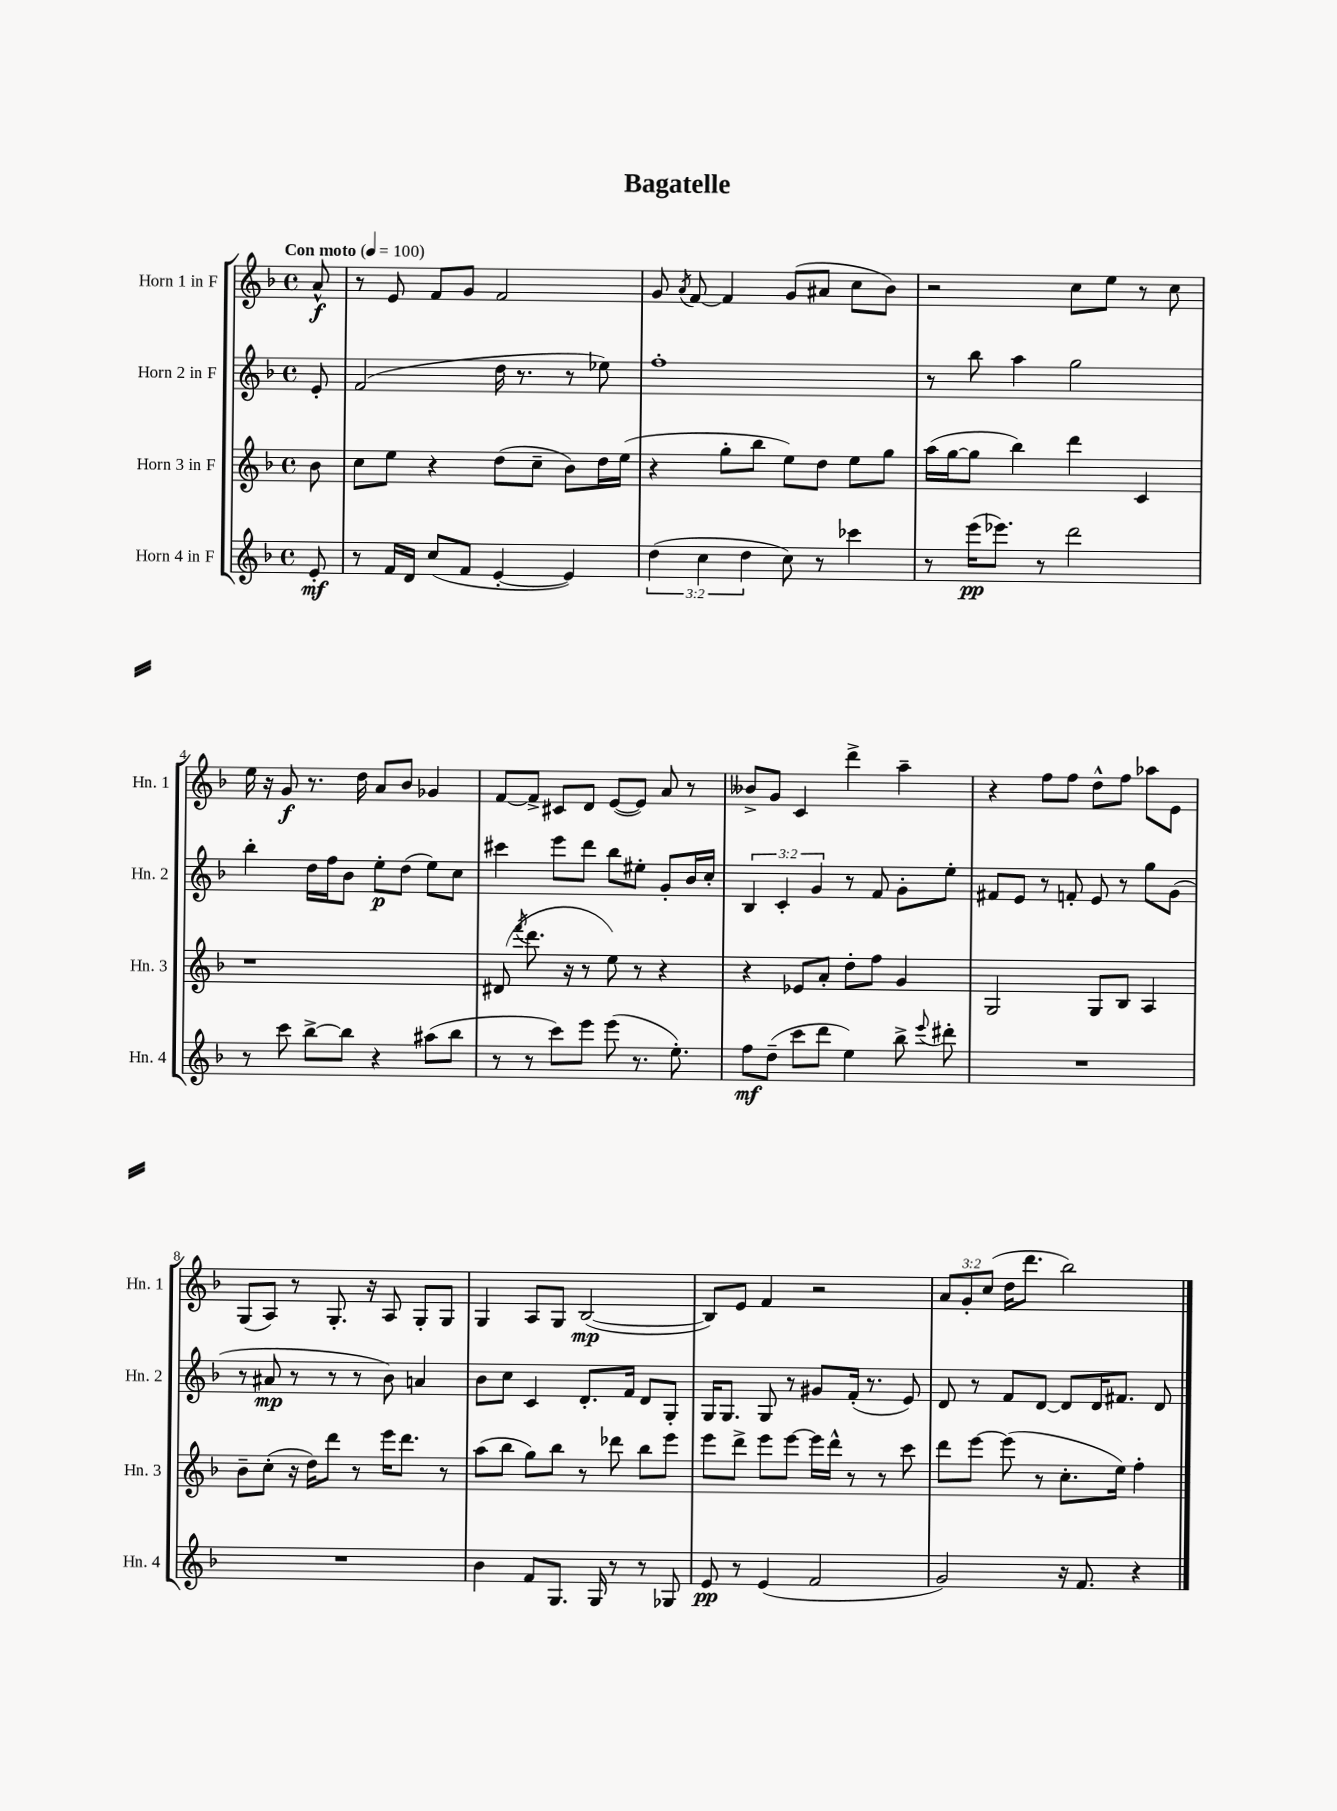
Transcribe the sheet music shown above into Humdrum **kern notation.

**kern	**dynam	**kern	**kern	**dynam	**kern	**dynam
*part4	*part4	*part3	*part2	*part2	*part1	*part1
*staff4	*staff4	*staff3	*staff2	*staff2	*staff1	*staff1
*I"Horn 4 in F	*	*I"Horn 3 in F	*I"Horn 2 in F	*	*I"Horn 1 in F	*
*I'Hn. 4	*	*I'Hn. 3	*I'Hn. 2	*	*I'Hn. 1	*
*clefG2	*	*clefG2	*clefG2	*	*clefG2	*
*k[b-]	*	*k[b-]	*k[b-]	*	*k[b-]	*
*M4/4	*	*M4/4	*M4/4	*	*M4/4	*
*met(c)	*	*met(c)	*met(c)	*	*met(c)	*
*MM100	*	*MM100	*MM100	*	*MM100	*
=	=	=	=	=	=	=
!	!	!	!	!	!LO:TX:a:B:t=Con moto	!
8e'/	mf	8b-\	8e'/	.	8a^^/	f
=1	=1	=1	=1	=1	=1	=1
8r	.	8cc\L	(2f/	.	8r	.
16f/LL	.	8ee\J	.	.	8e/	.
16d/JJ	.	.	.	.	.	.
(8cc/L	.	4r	.	.	8f/L	.
8f/J	.	.	.	.	8g/J	.
[4e'/	.	(8dd\L	16dd\	.	2f/	.
.	.	.	8.r	.	.	.
.	.	8cc~\J	.	.	.	.
4e/])	.	8b-\L)	8r	.	.	.
.	.	16dd\L	8ee-X\)	.	.	.
.	.	(16ee\JJ	.	.	.	.
=2	=2	=2	=2	=2	=2	=2
(6dd\	.	4r	1ff'	.	8g/	.
.	.	.	.	.	8qa/	.
.	.	.	.	.	[8f/	.
6cc\	.	.	.	.	.	.
.	.	8gg'\L	.	.	4f/]	.
6dd\	.	.	.	.	.	.
.	.	8bb-\J	.	.	.	.
8cc\)	.	8ee\L)	.	.	(8g/L	.
8r	.	8dd\J	.	.	8a#X/J	.
4ccc-X\	.	8ee\L	.	.	8cc\L	.
.	.	8gg\J	.	.	8b-\J)	.
=3	=3	=3	=3	=3	=3	=3
8r	.	(16aa\LL	8r	.	2r	.
.	.	[16gg\J	.	.	.	.
(16eee\KL	pp	8gg\J]	8bb-\	.	.	.
8.eee-X\J)	.	.	.	.	.	.
.	.	4bb-\)	4aa\	.	.	.
8r	.	.	.	.	.	.
2ddd\	.	4ddd\	2gg\	.	8cc\L	.
.	.	.	.	.	8ee\J	.
.	.	4c/	.	.	8r	.
.	.	.	.	.	8cc\	.
!!LO:LB:g=z
=4	=4	=4	=4	=4	=4	=4
8r	.	1r	4bb-'\	.	16ee\	.
.	.	.	.	.	16r	.
8ccc\	.	.	.	.	8g/	f
[8bb-^\L	.	.	16dd\LL	.	8.r	.
.	.	.	16ff\J	.	.	.
8bb-\J]	.	.	8b-\J	.	.	.
.	.	.	.	.	16dd\	.
4r	.	.	8ee'\L	p	8a/L	.
.	.	.	(8dd\J	.	8b-/J	.
(8aa#X\L	.	.	8ee\L)	.	4g-X/	.
8bb-\J	.	.	8cc\J	.	.	.
=5	=5	=5	=5	=5	=5	=5
8r	.	(8d#X/	4ccc#X\	.	[8f/L	.
.	.	8qfff/	.	.	.	.
8r	.	8.ddd\	.	.	8f^/J]	.
8ccc\L)	.	.	8eee\L	.	8c#X/L	.
.	.	16r	.	.	.	.
8eee\J	.	8r	8ddd\J	.	8d/J	.
(8eee\	.	8ee\)	8bb-\L	.	([8e/L	.
8.r	.	8r	8ee#X'\J	.	8e/J])	.
.	.	4r	8g'/L	.	8a/	.
8.ee'\)	.	.	.	.	.	.
.	.	.	16b-/L	.	8r	.
.	.	.	16cc'/JJ	.	.	.
=6	=6	=6	=6	=6	=6	=6
8ff\L	mf	4r	6B-/	.	8b--X^/L	.
(8dd~\J	.	.	.	.	8g/J	.
.	.	.	6c'/	.	.	.
8ccc\L	.	8e-X/L	.	.	4c/	.
.	.	.	6g/	.	.	.
8ddd\J	.	8a'/J	.	.	.	.
4ee\)	.	8dd'\L	8r	.	4ddd^\	.
.	.	8ff\J	8f/	.	.	.
8bb-^\	.	4g/	8g'\L	.	4aa~\	.
8qqeee/	.	.	.	.	.	.
8ddd#X'\	.	.	8ee'\J	.	.	.
=7	=7	=7	=7	=7	=7	=7
1r	.	2G/	8f#X/L	.	4r	.
.	.	.	8e/J	.	.	.
.	.	.	8r	.	8ff\L	.
.	.	.	8fn'/	.	8ff\J	.
.	.	8G/L	8e/	.	8dd^^\L	.
.	.	8B-/J	8r	.	8ff\J	.
.	.	4A/	8gg\L	.	8aa-X\L	.
.	.	.	(8g\J	.	8e\J	.
!!LO:LB:g=z
=8	=8	=8	=8	=8	=8	=8
1r	.	8b-~\L	8r	.	(8G/L	.
.	.	(8cc'\J	8a#X/	mp	8A/J)	.
.	.	16r	8r	.	8r	.
.	.	16dd\KL)	.	.	.	.
.	.	8ddd\J	8r	.	8.G'/	.
.	.	8r	8r	.	.	.
.	.	.	.	.	16r	.
.	.	16eee\KL	8b-\)	.	8A/	.
.	.	8.ddd\J	.	.	.	.
.	.	.	4an/	.	8G'/L	.
.	.	8r	.	.	8G/J	.
=9	=9	=9	=9	=9	=9	=9
4b-\	.	(8aa\L	8b-\L	.	4G/	.
.	.	8bb-\J	8cc\J	.	.	.
8f/L	.	8gg\L)	4c/	.	8A/L	.
8.G/J	.	8bb-\J	.	.	8G/J	.
.	.	8r	8.d'/L	.	([2B-/	mp
16G/	.	.	.	.	.	.
8r	.	8ddd-X\	.	.	.	.
.	.	.	16f/Jk	.	.	.
8r	.	8bb-\L	8d/L	.	.	.
8G-X/	.	8eee\J	8G'/J	.	.	.
=10	=10	=10	=10	=10	=10	=10
8e/	pp	8eee\L	16G/KL	.	8B-/L])	.
.	.	.	8.G/J	.	.	.
8r	.	8ddd^\J	.	.	8e/J	.
(4e/	.	8eee\L	8G/	.	4f/	.
.	.	[8eee\J	8r	.	.	.
2f/	.	16eee\LL]	8g#X/L	.	2r	.
.	.	16ddd^^\JJ	.	.	.	.
.	.	8r	(16f'/Jk	.	.	.
.	.	.	8.r	.	.	.
.	.	8r	.	.	.	.
.	.	8ccc\	8e/)	.	.	.
=11	=11	=11	=11	=11	=11	=11
2g/)	.	8ddd\L	8d/	.	12a/L	.
.	.	.	.	.	12g'/	.
.	.	[8eee\J	8r	.	.	.
.	.	.	.	.	(12cc/J	.
.	.	(8eee\]	8f/L	.	16dd\KL	.
.	.	.	.	.	8.ddd\J	.
.	.	8r	[8d/J	.	.	.
16r	.	8.cc'\L	8d/L]	.	2bb-\)	.
8.f/	.	.	.	.	.	.
.	.	.	16d/K	.	.	.
.	.	16ee\Jk)	8.f#X/J	.	.	.
4r	.	4ff'\	.	.	.	.
.	.	.	8d/	.	.	.
==	==	==	==	==	==	==
*-	*-	*-	*-	*-	*-	*-
